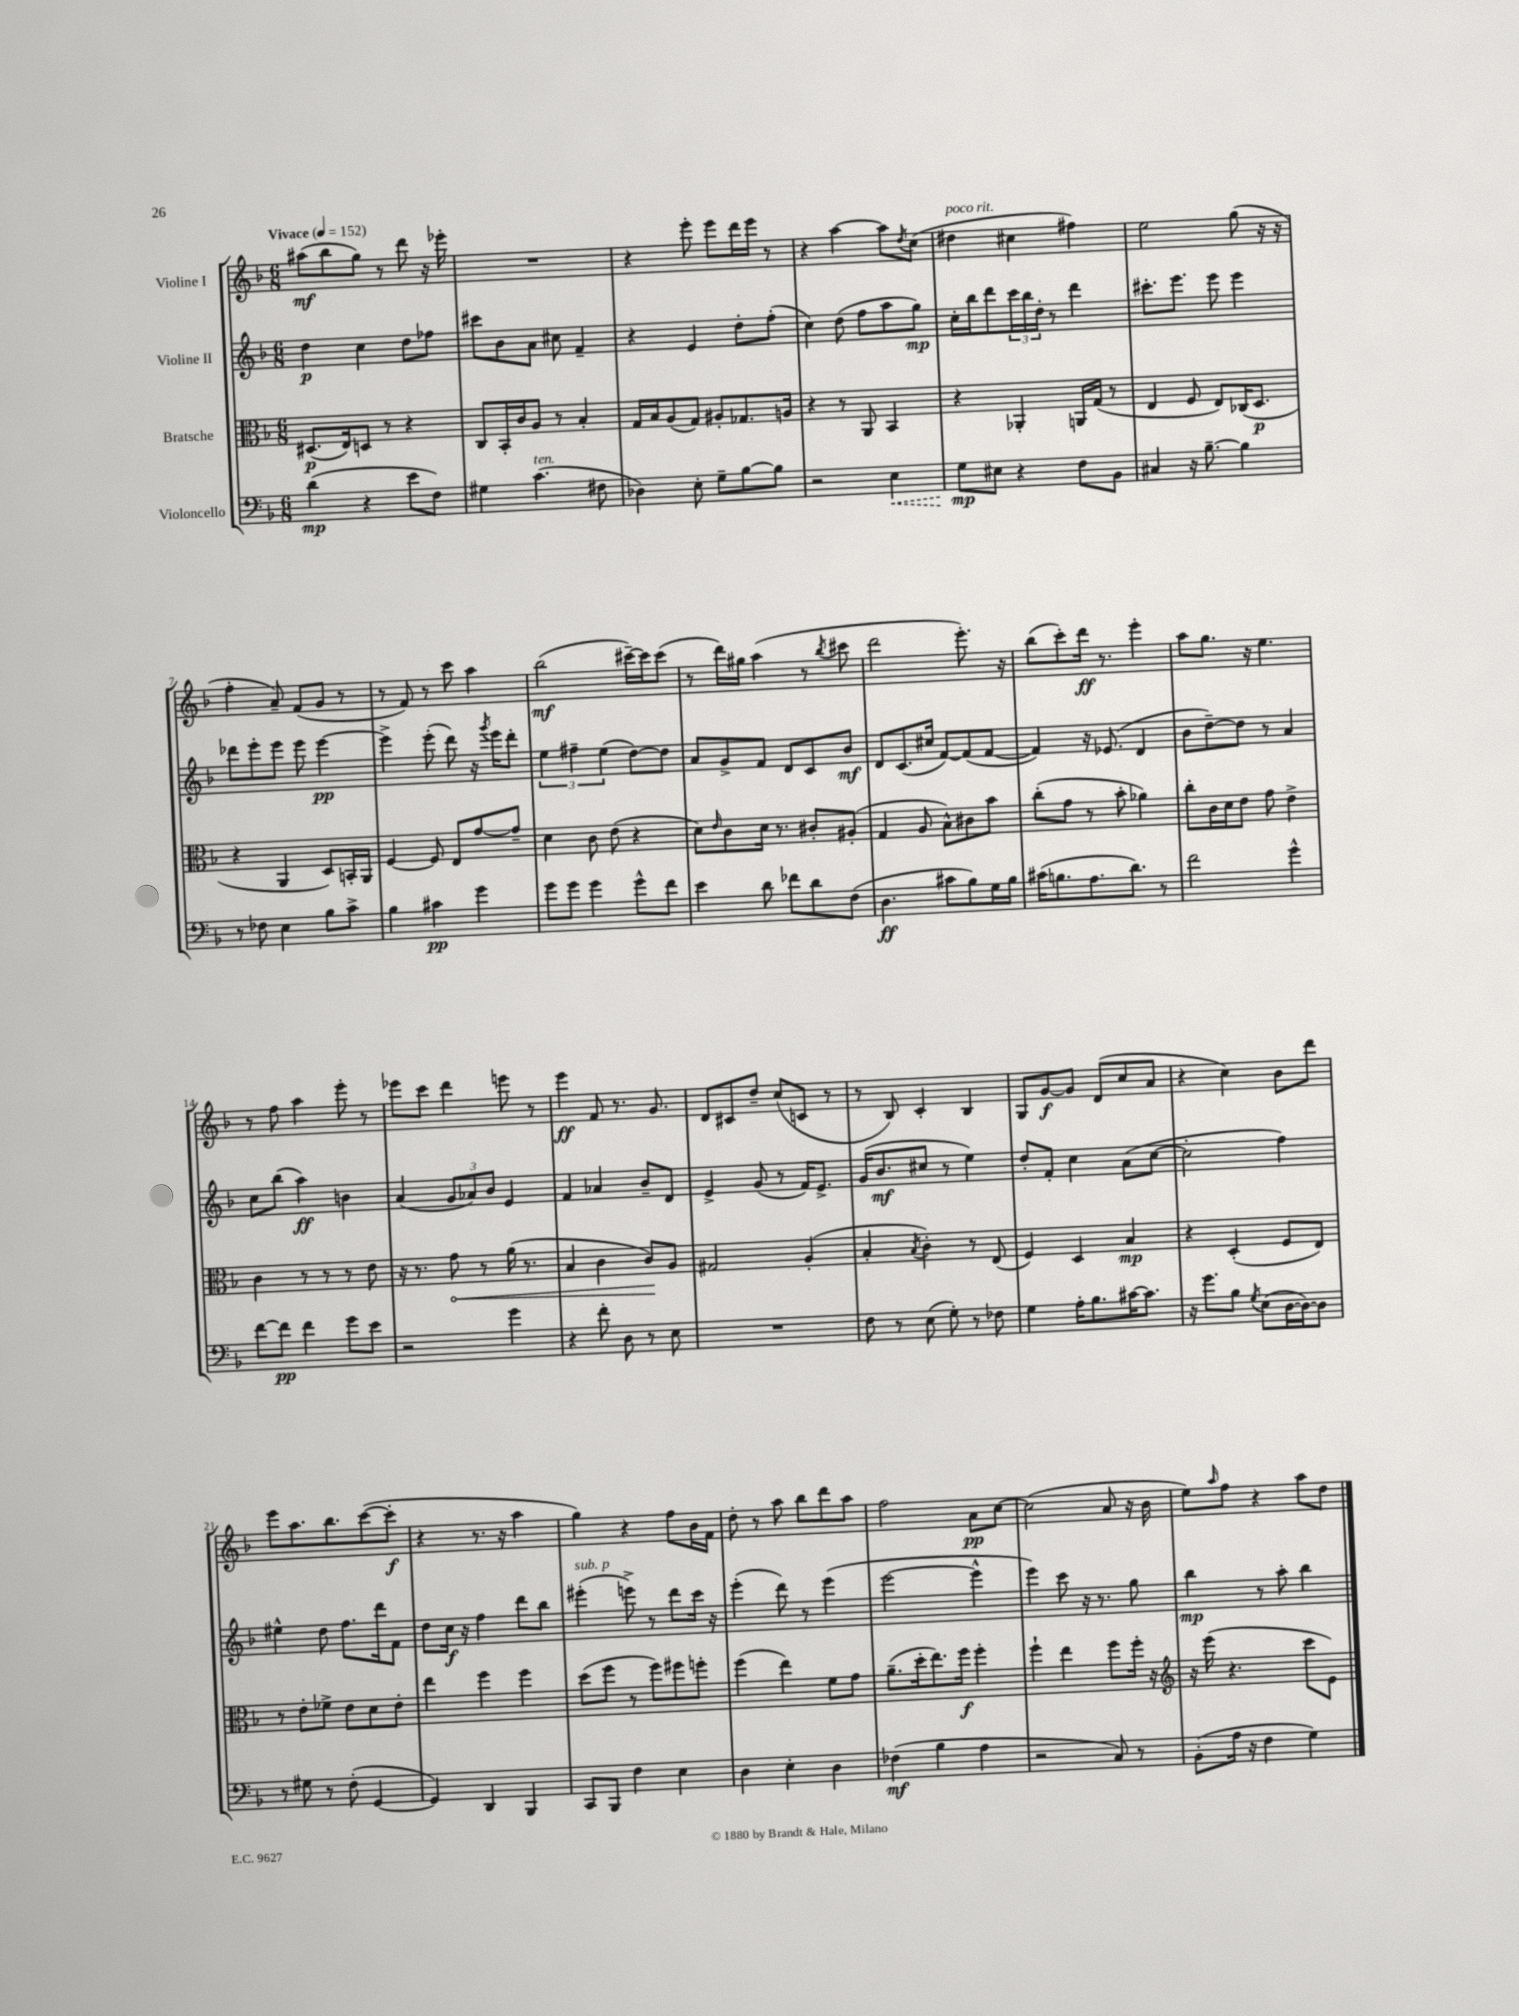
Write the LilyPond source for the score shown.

<<
\new StaffGroup <<
\new Staff = "s0" \with { instrumentName = "Violine I" } {
    \clef treble \key f \major \numericTimeSignature \time 6/8 \tempo "Vivace" 4 = 152
    ais''8\mf( bes''8 g''8) r8 d'''8 r16 ees'''16-. |
    R2. |
    r4 e'''8-. e'''8 d'''16 e'''16 r8 |
    r4 a''4~ a''8 \acciaccatura { d''8 } c''8( |
    dis''4^\markup { \italic "poco rit." } cis''4 fis''4) |
    e''2 g''8( r16 r16 |
    f''4-. a'8--) f'8( g'8 r8 |
    r8 f'8) r8 c'''8 a''4 |
    bes''2\mf( cis'''16~--) cis'''16 cis'''8( |
    r8 d'''16) gis''16 a''4( r8 \acciaccatura { bes''8 } cis'''8 |
    d'''2 e'''8.-.) r16 |
    bes''8( c'''8-.) d'''16\ff r8. e'''4-. |
    a''8 g''8. r16 e''4. |
    r8 f''8 a''4 e'''8-. r8 |
    ees'''8 c'''8 d'''4 e'''8 r8 |
    e'''4\ff f'8 r8. g'8. |
    d'8 cis'8 d''8-- c''8( c'8 r8 |
    r8 bes8) c'4-. bes4 |
    g8 g'8~\f g'8 d'8( c''8 a'8 |
    r4 c''4) bes'8 d'''8 |
    e'''8 a''8. bes''8. c'''8~( c'''8-.\f |
    r4 r8. r16 a''4 |
    g''4) r4 f''8 bes'16 f'16 |
    d''8-. r8 a''8 bes''8 d'''8 a''8 |
    f''2 a'8\pp c''8~ |
    c''2( a'8 r16 bes'16 |
    e''8) \grace { a''16 } f''8 r4 a''8 d''8 \bar "|." |
}
\new Staff = "s1" \with { instrumentName = "Violine II" } {
    \clef treble \key f \major \numericTimeSignature \time 6/8
    d''4\p c''4 d''8 fes''8 |
    cis'''8 bes'8 a'8 cis''8 f'4-- |
    r4 e'4 d''8-. f''8-.( |
    c''4) d''8( f''8 a''8 g''8\mp) |
    c''16-. bes''16 d'''8 \tuplet 3/2 { c'''16 bes''16 d''16-. } r8 d'''4 |
    cis'''8.-. e'''8. e'''8 e'''4 |
    des'''8 e'''8-. e'''8 e'''8 e'''4~\pp |
    e'''4-> e'''8-.( d'''8) r16 \acciaccatura { g'''8 } e'''16 d'''8-. |
    \tuplet 3/2 { e''4 fis''4-- e''4( } d''8~) d''8 |
    a'8 g'8-> f'8 d'8 c'8 bes'8\mf |
    d'8 c'8.( cis''16 f'8~) f'8( f'8~ |
    f'4) r16 ees'8.( d'4 |
    bes'8 d''8~--) d''8 r8 a'4 |
    c''8 bes''8( a''4\ff) b'4 |
    a'4( \tuplet 3/2 { g'8 aes'8) bes'8 } e'4 |
    f'4 aes'4 bes'8-- d'8 |
    e'4-> g'8( r8 f'16) e'8.-> |
    g'16( bes'8.\mf cis''8 r8 e''4) |
    d''8-. f'8-. c''4 a'8( c''8~ |
    c''2-. f''4) |
    eis''4-^ d''8 f''8. d'''16 f'8 |
    d''8 c''16\f r16 f''4 d'''8 bes''8 |
    eis'''4-.^\markup { \italic "sub. p" }( e'''8->) r8 d'''8 c'''16 r16 |
    e'''4-.( d'''8) r8 e'''4( |
    e'''2~ e'''4-^ |
    e'''4) c'''8 r16 r8. g''8 |
    bes''4\mp r8 a''8-. bes''4 \bar "|." |
}
\new Staff = "s2" \with { instrumentName = "Bratsche" } {
    \clef alto \key f \major \numericTimeSignature \time 6/8
    dis8.\p( e16) d8 r8 r4 |
    c8 bes,16-. c'16 a8 r8 bes4-. |
    g16 bes16 a8( g8) ais8-. ges8. a16 |
    r4 r8 a,8 bes,4 |
    r4 aes,4-. a,16 g16( r8 |
    e4 f8 e8) ces16( d8.\p |
    r4 a,4 d8) b,16-. a,16 |
    f4~ f8 e8 g'8~ g'8-- |
    d'4 c'8 e'8( r4 |
    d'8) \grace { e'16 } c'8 d'16 r8. cis'8-. ais8-.( |
    g4 a8 bes8-^) cis'8 bes'8 |
    c''8-.( g'8 r8 bes'8-. aes'4) |
    c''8-. c'16 d'16 e'8 g'8 e'4-> |
    c'4 r8 r8 r8 e'8 |
    r16 r8. \once \override Hairpin.circled-tip = ##t g'8\< r8 a'16( r8. |
    bes4 c'4 c'8\!) a8 |
    gis2 a4-.( |
    bes4-. \acciaccatura { bes8 } c'4-.) r8 e8( |
    f4) d4 bes4\mp |
    r4 d4-.( f8 e8) |
    r8 e'8-. fes'8-> e'8 d'8 e'8-. |
    e''4 f''4 f''4 |
    d''8( f''8 r8 f''8) fis''8 f''8-. |
    f''4( e''4) f'8 g'8 |
    a'8.--( d''16-. e''8.) f''16\f f''4-. |
    f''4-! e''4 f''8 f''16-. r16 |
    \clef treble r16 e'''16( r4. c'''8 e'8) \bar "|." |
}
\new Staff = "s3" \with { instrumentName = "Violoncello" } {
    \clef bass \key f \major \numericTimeSignature \time 6/8
    d'4\mp( r4 e'8 f8) |
    gis4 c'4.^\markup { \italic "ten." }( fis8 |
    des4) e8-. g8-- bes8~ bes8 |
    r2 \once \override Hairpin.style = #'dashed-line e4\< |
    g8\mp\! eis8 r4 f8 bes,8 |
    cis4 r16 bes8.~-- bes4 |
    r8 fes8 e4 bes8 c'8-> |
    bes4 cis'4\pp g'4 |
    g'8 g'8 g'4 g'8-^ f'8 |
    e'4 d'8 fes'8 d'8 f8( |
    d4.\ff cis'8 bes8) g16 bes16 |
    cis'16( b8. a8. d'8.) r8 |
    f'2 g'4-^ |
    f'8~ f'8\pp f'4 g'8 e'8 |
    r2 g'4 |
    r4 f'8-. d8 r8 e8 |
    R2. |
    f8 r8 e8( g8-.) r8 fes8 |
    g4 a16-. bes8. cis'16~ cis'8. |
    r16 g'8. bes8 \acciaccatura { g8 } e8( d16~ d16~) d8 |
    r8 gis8 r8 f8-.( g,4~ |
    g,4) d,4 bes,,4 |
    c,8 bes,,8 f4 e4 |
    d4 e4-. d4 |
    fes4\mf( bes4 a4 |
    r2 c8) r8 |
    bes,8-.( a16 r16 f4 g4) \bar "|." |
}
>>
>>
